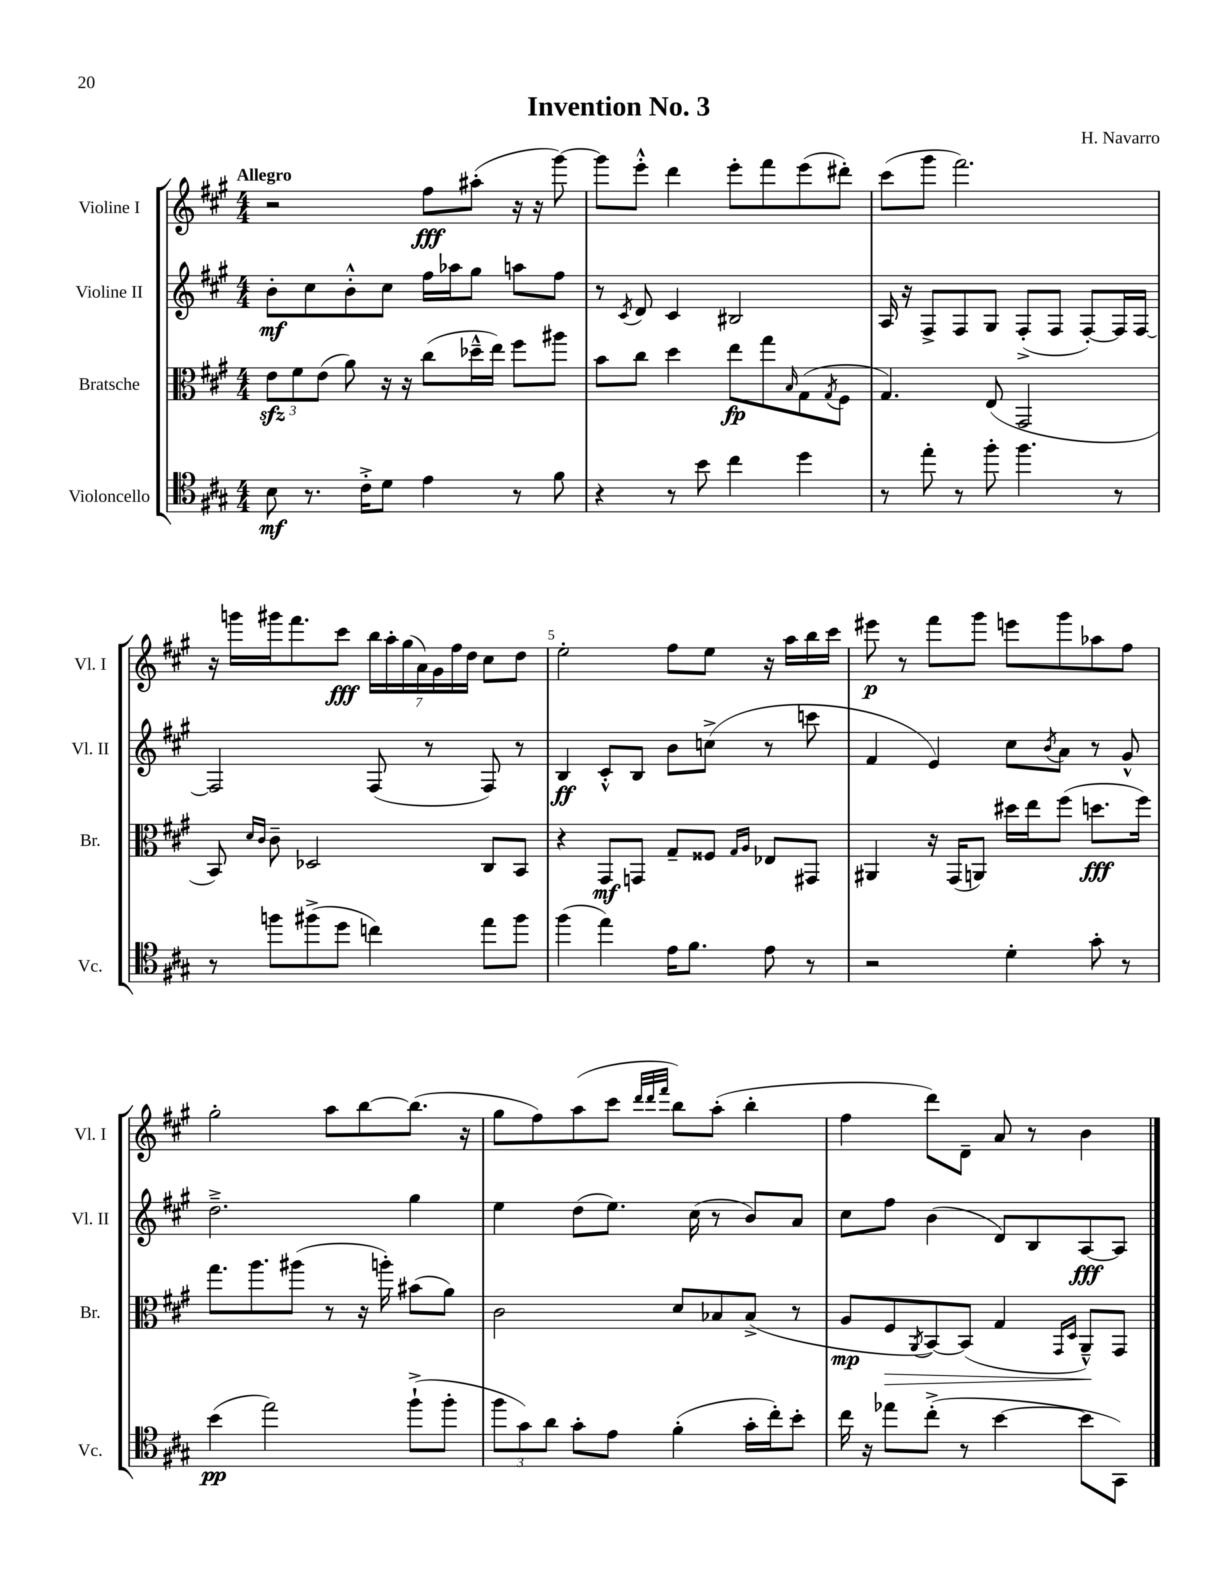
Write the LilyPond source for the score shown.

\header { title = "Invention No. 3" composer = "H. Navarro" }
<<
\new StaffGroup <<
\new Staff = "s0" \with { instrumentName = "Violine I" shortInstrumentName = "Vl. I" } {
    \clef treble \key a \major \numericTimeSignature \time 4/4 \tempo "Allegro"
    r2 fis''8\fff ais''8-.( r16 r16 gis'''8~) |
    gis'''8 e'''8-.-^ d'''4 e'''8-. fis'''8 e'''8( dis'''8-.) |
    cis'''8( gis'''8 fis'''2.) |
    r16 g'''16 gis'''16 fis'''8. cis'''8\fff \tuplet 7/4 { b''16 a''16-. gis''16( a'16) gis'16 fis''16 d''16 } cis''8 d''8 |
    e''2-. fis''8 e''8 r16 a''16 b''16 cis'''16 |
    eis'''8\p r8 fis'''8 gis'''8 e'''8 gis'''8 aes''8 fis''8 |
    gis''2-. a''8 b''8~ b''8.( r16 |
    gis''8 fis''8) a''8( cis'''8 \grace { d'''32 d'''32 fis'''32 } b''8) a''8-.( b''4-. |
    fis''4 d'''8) d'8-- a'8 r8 b'4 \bar "|." |
}
\new Staff = "s1" \with { instrumentName = "Violine II" shortInstrumentName = "Vl. II" } {
    \clef treble \key a \major \numericTimeSignature \time 4/4
    b'8-.\mf cis''8 b'8-.-^ cis''8 fis''16 aes''16 gis''8 a''8 fis''8 |
    r8 \acciaccatura { cis'8 } d'8 cis'4 bis2 |
    a16 r16 fis8-> fis8 gis8 fis8-.->( fis8 fis8~-.) fis16 fis16~ |
    fis2 fis8( r8 fis8) r8 |
    b4\ff cis'8-.-^ b8 b'8 c''8->( r8 c'''8 |
    fis'4 e'4) cis''8 \acciaccatura { b'8 } a'8 r8 gis'8-^ |
    d''2.---> gis''4 |
    e''4 d''8( e''8.) cis''16( r8 b'8) a'8 |
    cis''8 fis''8 b'4( d'8) b8 a8~\fff a8 \bar "|." |
}
\new Staff = "s2" \with { instrumentName = "Bratsche" shortInstrumentName = "Br." } {
    \clef alto \key a \major \numericTimeSignature \time 4/4
    \tuplet 3/2 { e'8\sfz fis'8 e'8( } a'8) r16 r16 cis''8( des''16---^ e''16) fis''8 ais''8 |
    b'8 cis''8 d''4 e''8\fp gis''8 \grace { b16 } gis8( \acciaccatura { gis8 } fis8 |
    gis4.) e8( gis,2 |
    b,8) \grace { d'16 cis'16 } cis'8-- des2 cis8 b,8 |
    r4 gis,8\mf g,8 gis8-- fisis8 \grace { gis16 a16 } ees8 gis,8 |
    ais,4 r16 gis,16( a,8) dis''16 e''16 fis''8( d''8.\fff fis''16) |
    gis''8. a''8. ais''8( r8 r16 a''16-.) bis'8( a'8) |
    cis'2 d'8 bes8 bes8->( r8 |
    a8\mp fis8\> \acciaccatura { a,8 } b,8~) b,8( gis4 \grace { gis,16 d16 } a,8---^\!) gis,8 \bar "|." |
}
\new Staff = "s3" \with { instrumentName = "Violoncello" shortInstrumentName = "Vc." } {
    \clef tenor \key a \major \numericTimeSignature \time 4/4
    b8\mf r8. cis'16-.-> d'8 e'4 r8 fis'8 |
    r4 r8 b'8 cis''4 d''4 |
    r8 e''8-. r8 fis''8-. fis''4. r8 |
    r8 f''8 fis''8->( d''8 c''4) e''8 fis''8 |
    fis''4( e''4) e'16 fis'8. e'8 r8 |
    r2 d'4-. gis'8-. r8 |
    b'4\pp( e''2) fis''8-!->( fis''8-. |
    \tuplet 3/2 { fis''8 gis'8) a'8 } gis'8-. e'8 fis'4-.( gis'16-. cis''16-.) b'8-. |
    cis''16 r16 ees''8 cis''8-.->( r8 b'4~ b'8 gis,8) \bar "|." |
}
>>
>>
\layout { \context { \Score \override BarNumber.break-visibility = ##(#f #t #t) barNumberVisibility = #(every-nth-bar-number-visible 5) } }
